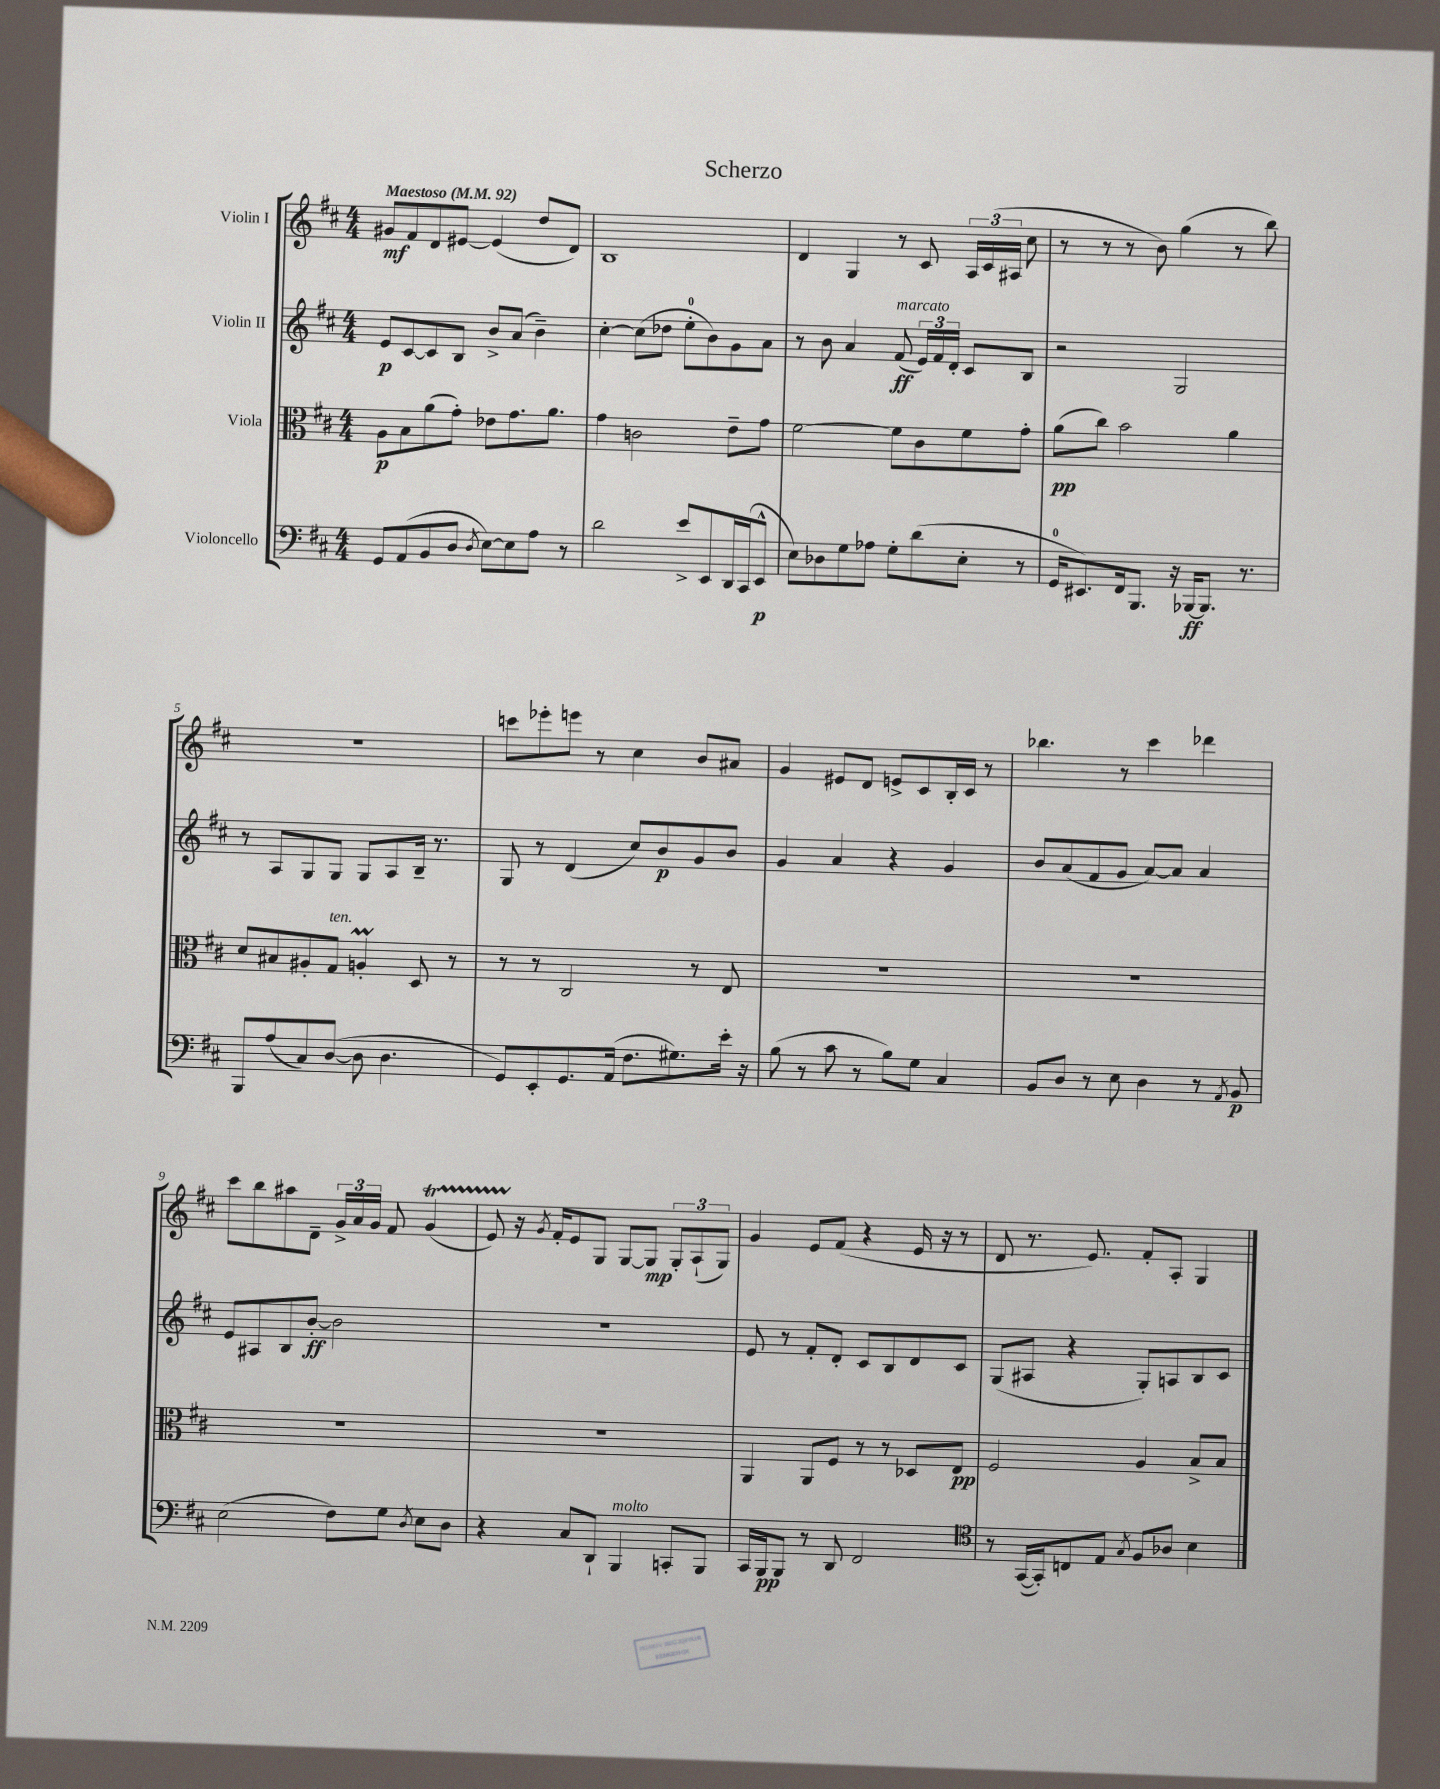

**kern	**dynam	**kern	**dynam	**kern	**dynam	**kern	**dynam
*part4	*part4	*part3	*part3	*part2	*part2	*part1	*part1
*staff4	*staff4	*staff3	*staff3	*staff2	*staff2	*staff1	*staff1
*I"Violoncello	*	*I"Viola	*	*I"Violin II	*	*I"Violin I	*
*clefF4	*	*clefC3	*	*clefG2	*	*clefG2	*
*k[f#c#]	*	*k[f#c#]	*	*k[f#c#]	*	*k[f#c#]	*
*M4/4	*	*M4/4	*	*M4/4	*	*M4/4	*
*MM92	*	*MM92	*	*MM92	*	*MM92	*
=1	=1	=1	=1	=1	=1	=1	=1
!	!	!	!	!	!	!LO:TX:a:B:t=Maestoso	!
8GG/L	.	8A\L	p	8e/L	p	8g#X/L	mf
(8AA/	.	8B\	.	[8c#/	.	8f#/	.
8BB/	.	(8a\	.	8c#/]	.	8d/	.
8D/J	.	8g'\J)	.	8B/J	.	[8e#X/J	.
8qD/	.	.	.	.	.	.	.
[8E\L)	.	8e-X\L	.	8b^/L	.	(4e#/]	.
8E\]	.	8.g\	.	(8a/J	.	.	.
8A\J	.	.	.	4b~\)	.	8dd/L	.
.	.	8.a\J	.	.	.	.	.
8r	.	.	.	.	.	8d/J)	.
=2	=2	=2	=2	=2	=2	=2	=2
2d\	.	4g\	.	[4cc#'\	.	1B	.
.	.	2cn\	.	(8cc#\L]	.	.	.
.	.	.	.	8dd-X\J	.	.	.
8e^/L	.	.	.	8ee'\L	.	.	.
8EE/	.	.	.	8b\)	.	.	.
16DD/L	.	8e~\L	.	8g\	.	.	.
(16CC#/J	.	.	.	.	.	.	.
8EE^^/J	p	8g\J	.	8a\J	.	.	.
=3	=3	=3	=3	=3	=3	=3	=3
8E\L)	.	[2f#\	.	8r	.	4d/	.
8D-X\	.	.	.	8b\	.	.	.
8G\	.	.	.	4a/	.	4G/	.
8A-X\J	.	.	.	.	.	.	.
!	!	!	!	!LO:TX:a:i:t=marcato	!	!	!
8G'\L	.	8f#\L]	.	(8f#/	ff	8r	.
(8d\	.	8c#\	.	24e/LL)	.	8c#/	.
.	.	.	.	24f#/	.	.	.
.	.	.	.	24d'/JJ	.	.	.
8E'\J	.	8f#\	.	8c#/L	.	24A/LL	.
.	.	.	.	.	.	(24c#/	.
.	.	.	.	.	.	24A#X/JJ	.
8r	.	8g'\J	.	8B/J	.	8cc#\	.
=4	=4	=4	=4	=4	=4	=4	=4
16GG/KL	.	(8a\L	pp	2r	.	8r	.
8.EE#X/)	.	.	.	.	.	.	.
.	.	8cc#\J)	.	.	.	8r	.
16FF#/k	.	2b\	.	.	.	8r	.
8.BBB/J	.	.	.	.	.	.	.
.	.	.	.	.	.	8b\)	.
16r	.	.	.	2G/	.	(4gg\	.
[16BBB-X/KL	ff	.	.	.	.	.	.
8.BBB-/J]	.	.	.	.	.	.	.
.	.	4a\	.	.	.	8r	.
8.r	.	.	.	.	.	.	.
.	.	.	.	.	.	8bb\)	.
!!LO:LB:g=z
=5	=5	=5	=5	=5	=5	=5	=5
8BBB/L	.	8d/L	.	8r	.	1r	.
(8A/	.	8B#X/	.	8A/L	.	.	.
8C#/)	.	8A#X'/	.	8G/	.	.	.
!	!	!LO:TX:a:i:t=ten.	!	!	!	!	!
([8D/J	.	8G/J	.	8G/J	.	.	.
8D\]	.	4AnM'/	.	8G/L	.	.	.
4.D\	.	.	.	8A/	.	.	.
.	.	8D/	.	16B~/Jk	.	.	.
.	.	.	.	8.r	.	.	.
.	.	8r	.	.	.	.	.
=6	=6	=6	=6	=6	=6	=6	=6
8GG/L)	.	8r	.	8G/	.	8cccn\L	.
8EE'/	.	8r	.	8r	.	8eee-X'\	.
8.GG/	.	2C#/	.	(4d/	.	8eeen\J	.
.	.	.	.	.	.	8r	.
(16AA/Jk	.	.	.	.	.	.	.
8.F#\L	.	.	.	8cc#/L)	.	4cc#\	.
.	.	.	.	8b/	p	.	.
8.G#X\)	.	.	.	.	.	.	.
.	.	8r	.	8g/	.	8b/L	.
16e'\Jk	.	8E/	.	8b/J	.	8a#X/J	.
16r	.	.	.	.	.	.	.
=7	=7	=7	=7	=7	=7	=7	=7
(8B\	.	1r	.	4g/	.	4g/	.
8r	.	.	.	.	.	.	.
8c#\	.	.	.	4a/	.	8e#X/L	.
8r	.	.	.	.	.	8d/J	.
8B\L)	.	.	.	4r	.	8en^/L	.
8G\J	.	.	.	.	.	8c#/	.
4C#/	.	.	.	4g/	.	16B'/L	.
.	.	.	.	.	.	16c#/JJ	.
.	.	.	.	.	.	8r	.
=8	=8	=8	=8	=8	=8	=8	=8
8BB/L	.	1r	.	8b/L	.	4.bb-X\	.
8D/J	.	.	.	(8a/	.	.	.
8r	.	.	.	8f#/	.	.	.
8E\	.	.	.	8g/J	.	8r	.
4D\	.	.	.	[8a/L)	.	4ccc#\	.
.	.	.	.	8a/J]	.	.	.
8r	.	.	.	4a/	.	4ddd-X\	.
8qAA/	.	.	.	.	.	.	.
8BB/	p	.	.	.	.	.	.
!!LO:LB:g=z
=9	=9	=9	=9	=9	=9	=9	=9
(2E\	.	1r	.	8e/L	.	8ccc#\L	.
.	.	.	.	8A#X/	.	8bb\	.
.	.	.	.	8B/	.	8aa#X\	.
.	.	.	.	[8b'/J	ff	8d~\J	.
8F#\L)	.	.	.	2b\]	.	24g^/LL	.
.	.	.	.	.	.	24a/	.
.	.	.	.	.	.	24g/JJ	.
8G\J	.	.	.	.	.	8f#/	.
8qD/	.	.	.	.	.	.	.
8E\L	.	.	.	.	.	(4gT/	.
8D\J	.	.	.	.	.	.	.
=10	=10	=10	=10	=10	=10	=10	=10
4r	.	1r	.	1r	.	8eTTT/)	.
.	.	.	.	.	.	16r	.
.	.	.	.	.	.	8qg/	.
.	.	.	.	.	.	16f#'/KL	.
8C#/L	.	.	.	.	.	8e/	.
8DD`/J	.	.	.	.	.	8G/J	.
!LO:TX:a:i:t=molto	!	!	!	!	!	!	!
4BBB/	.	.	.	.	.	[8G/L	.
.	.	.	.	.	.	8G/J]	mp
8CCn'/L	.	.	.	.	.	12G'/L	.
.	.	.	.	.	.	(12A`/	.
8BBB/J	.	.	.	.	.	.	.
.	.	.	.	.	.	12G/J)	.
=11	=11	=11	=11	=11	=11	=11	=11
16CC#/LL	.	4AA/	.	8e/	.	4g/	.
16BBB/J	pp	.	.	.	.	.	.
8BBB/J	.	.	.	8r	.	.	.
8r	.	8AA/L	.	8f#'/L	.	8e/L	.
8DD/	.	8F#/J	.	8d'/J	.	(8f#/J	.
2FF#/	.	8r	.	8c#/L	.	4r	.
.	.	8r	.	8B/	.	.	.
.	.	8D-X/L	.	8d/	.	16e/	.
.	.	.	.	.	.	16r	.
.	.	8E/J	pp	8c#/J	.	8r	.
=12	=12	=12	=12	=12	=12	=12	=12
*clefC4	*	*	*	*	*	*	*
8r	.	2F#/	.	(8G/L	.	8d/	.
([16GG/LL	.	.	.	8A#X/J	.	8.r	.
16GG'/J])	.	.	.	.	.	.	.
8Cn/	.	.	.	4r	.	.	.
.	.	.	.	.	.	8.e/)	.
8E/J	.	.	.	.	.	.	.
8qG/	.	.	.	.	.	.	.
8F#/L	.	4A/	.	8G'/L)	.	8f#'/L	.
8A-X/J	.	.	.	8An/	.	8A'/J	.
4B\	.	8B^/L	.	8B/	.	4G/	.
.	.	8B/J	.	8c#/J	.	.	.
==	==	==	==	==	==	==	==
*-	*-	*-	*-	*-	*-	*-	*-
